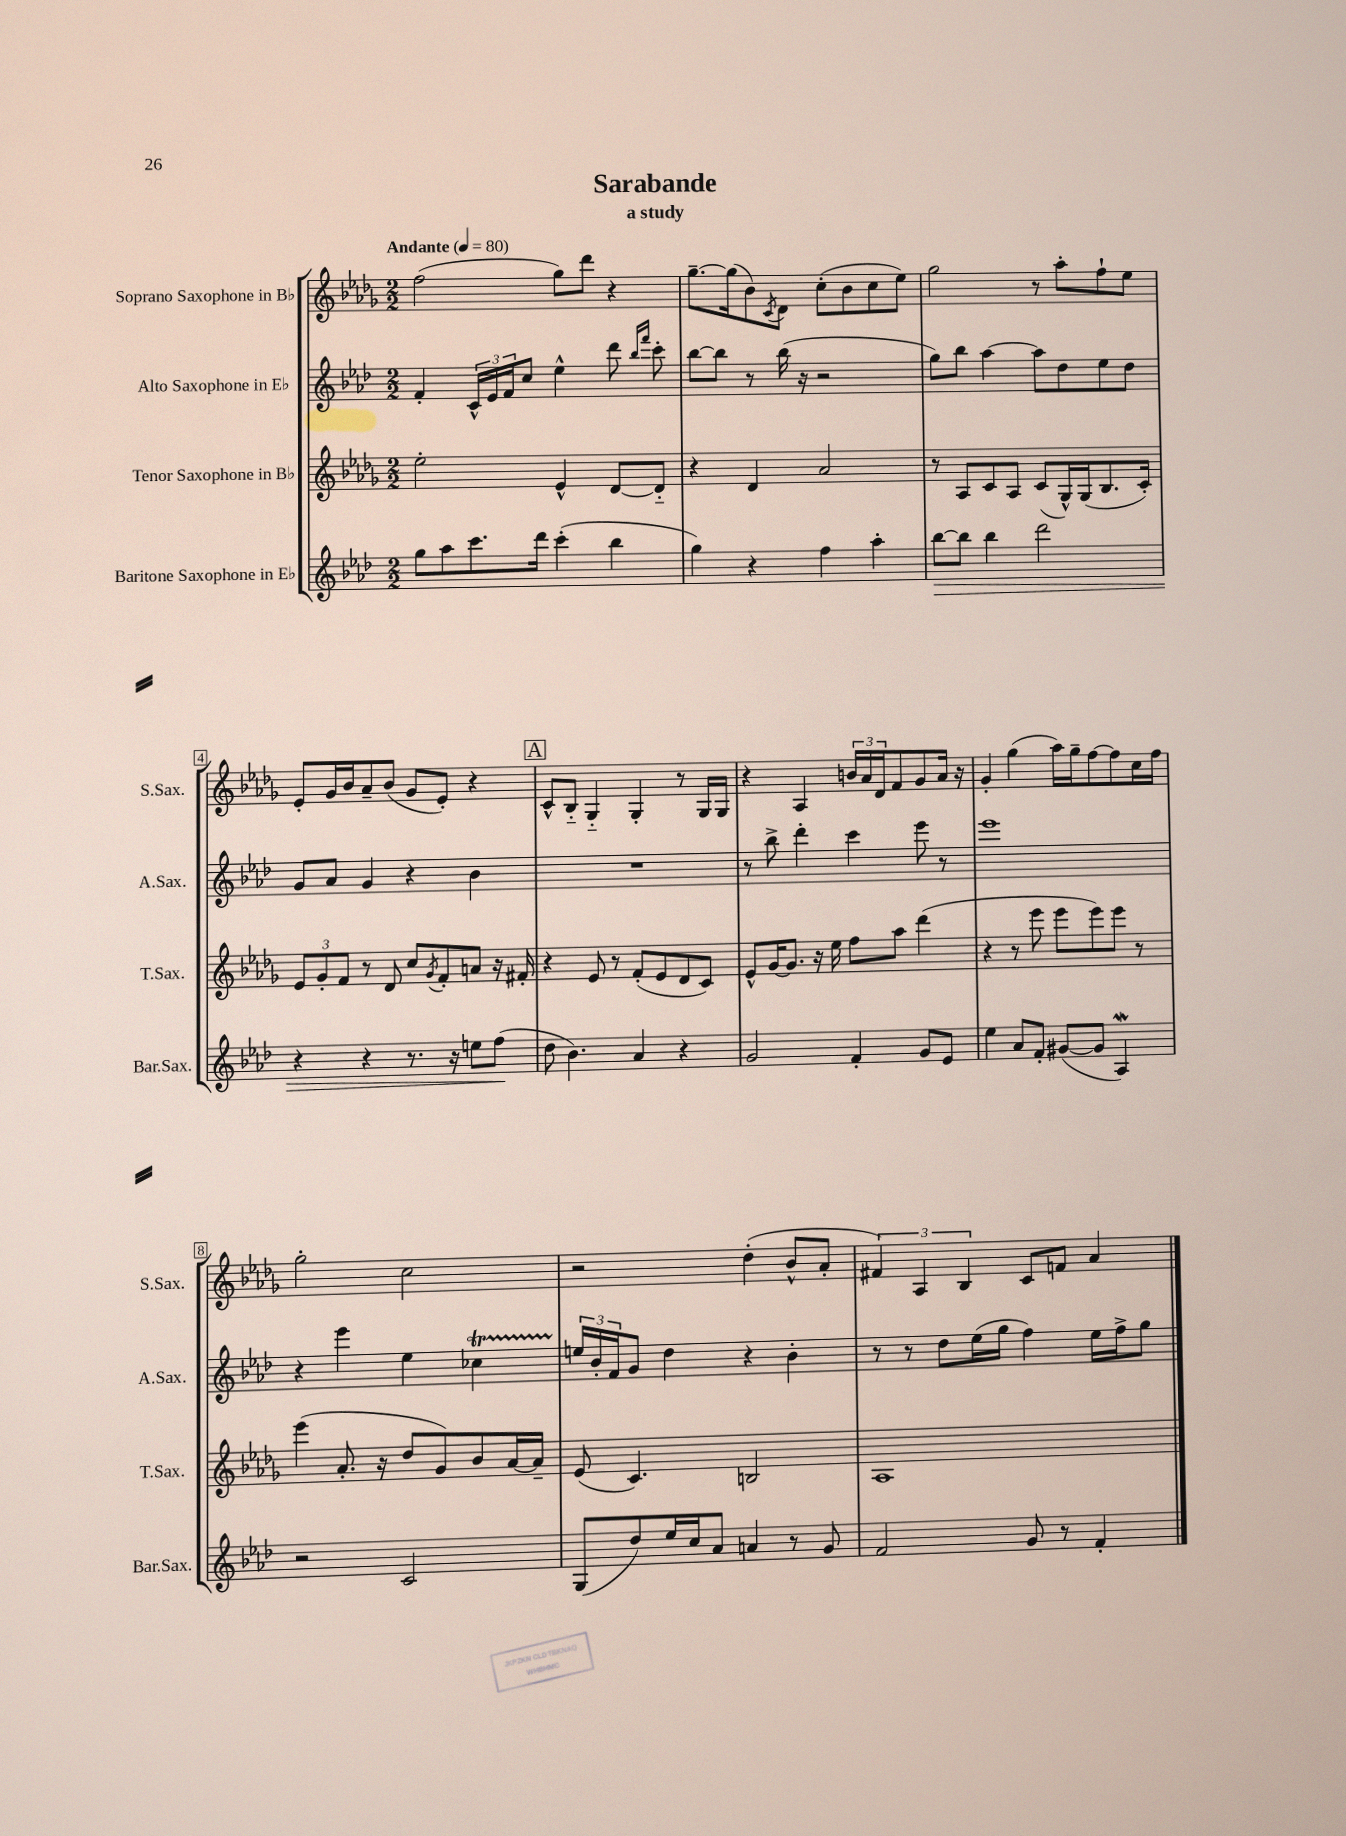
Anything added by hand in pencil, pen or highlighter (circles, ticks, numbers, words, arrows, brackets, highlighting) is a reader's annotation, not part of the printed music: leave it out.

**kern	**kern	**kern	**kern
*staff4	*staff3	*staff2	*staff1
*clefG2	*clefG2	*clefG2	*clefG2
*k[b-e-a-d-]	*k[b-e-a-d-g-]	*k[b-e-a-d-]	*k[b-e-a-d-g-]
*M2/2	*M2/2	*M2/2	*M2/2
*MM80	*MM80	*MM80	*MM80
8gg\L	2ee-'\	4f'/	(2ff\
8aa-\	.	.	.
8.ccc\	.	24c^^/LL	.
.	.	24e-/	.
.	.	24f/J	.
.	.	8cc/J	.
16ddd-\Jk	.	.	.
(4ccc'\	4e-^^/	4ee-^^\	8gg-\L)
.	.	.	8ddd-\J
4bb-\	[8d-/L	8ddd-\	4r
.	.	16qqbb-/LL	.
.	.	16qqfff/JJ	.
.	8d-'~/]J	8ccc'\	.
=	=	=	=
4gg\)	4r	[8bb-\L	[8.gg-~\L
.	.	8bb-\]J	.
.	.	.	(16gg-\]k
4r	4d-/	8r	8b-\)
.	.	.	8qc/
.	.	(16bb-\	8d-\J
.	.	16r	.
4ff\	2a-/	2r	(8cc'\L
.	.	.	8b-\
4aa-'\	.	.	8cc\
.	.	.	8ee-\J)
=	=	=	=
[8bb-\L	8r	8gg\L)	2gg-\
8bb-\]J	8A-/L	8bb-\J	.
4bb-\	8c/	[4aa-\	.
.	8A-/J	.	.
2ddd-\	(8c/L	8aa-\]L	8r
.	16G-^^/L)	8dd-\	8aa-'\L
.	(16G-/J	.	.
.	8.B-/	8ee-\	8ff`\
.	.	8dd-\J	8ee-\J
.	16c'/Jk)	.	.
=	=	=	=
4r	12e-/L	8g/L	8e-'/L
.	12g-'/	.	.
.	.	8a-/J	16g-/L
.	12f/J	.	.
.	.	.	16b-/J
4r	8r	4g/	8a-~/
.	8d-/	.	(8b-/J
8.r	8cc/L	4r	8g-/L
.	8qg-/	.	.
.	8f'/	.	8e-'/J)
16r	.	.	.
8ee\L	8a/J	4b-\	4r
(8ff\J	16r	.	.
.	16f#'/	.	.
=	=	=	=
8dd-\	4r	1r	8c^^/L
4.b-\)	.	.	8B-'~/J
.	8e-/	.	4G-'~/
.	8r	.	.
4a-/	(8f'/L	.	4G-'/
.	8e-/	.	.
4r	8d-/	.	8r
.	8c/J)	.	16G-/LL
.	.	.	16G-/JJ
=	=	=	=
2g/	8e-^^/L	8r	4r
.	[16g-/K	8bb-^\	.
.	8.g-/]J	.	.
.	.	4ddd-'\	4A-/
.	16r	.	.
.	16ee-\	.	.
4f'/	8ff\L	4ccc\	24b/LL
.	.	.	24a-/
.	.	.	24d-/J
.	8aa-\J	.	8f/
8g/L	(4ddd-\	8eee-\	8g-/
8e-/J	.	8r	16a-/Jk
.	.	.	16r
=	=	=	=
4ee-\	4r	1eee-	4g-'/
8a-/L	8r	.	(4gg-\
8f'/J	8eee-\	.	.
([8g#/L	8eee-\L	.	16aa-\LL)
.	.	.	16gg-~\J
8g#/]J	8eee-\)	.	[8ff\
4A-/)	8eee-\J	.	8ff\]
.	8r	.	16cc\L
.	.	.	16ff\JJ
=	=	=	=
2r	(4eee-\	4r	2gg-'\
.	8.a-'/	4eee-\	.
.	16r	.	.
2c/	8dd-/L	4ee-\	2cc\
.	8g-/)	.	.
.	8b-/	4cc-\	.
.	[16a-/L	.	.
.	16a-~/]JJ	.	.
=	=	=	=
(8G/L	(8e-/	24ee/LL	2r
.	.	24b-'/	.
.	.	24f/J	.
8dd-/)	4.c/)	8g/J	.
16ee-/L	.	4dd-\	.
16cc/J	.	.	.
8a-/J	.	.	.
4a/	2B/	4r	(4dd-'\
8r	.	4b-'\	8b-^^/L
8g/	.	.	8a-'/J
=	=	=	=
2f/	1A-	8r	6f#/)
.	.	8r	.
.	.	.	6A-/
.	.	8dd-\L	.
.	.	.	6B-/
.	.	(16ee-\L	.
.	.	16gg\JJ	.
8g/	.	4ff\)	8c/L
8r	.	.	8f/J
4f'/	.	16ee-\LL	4a-/
.	.	16ff^\J	.
.	.	8gg\J	.
==	==	==	==
*-	*-	*-	*-
